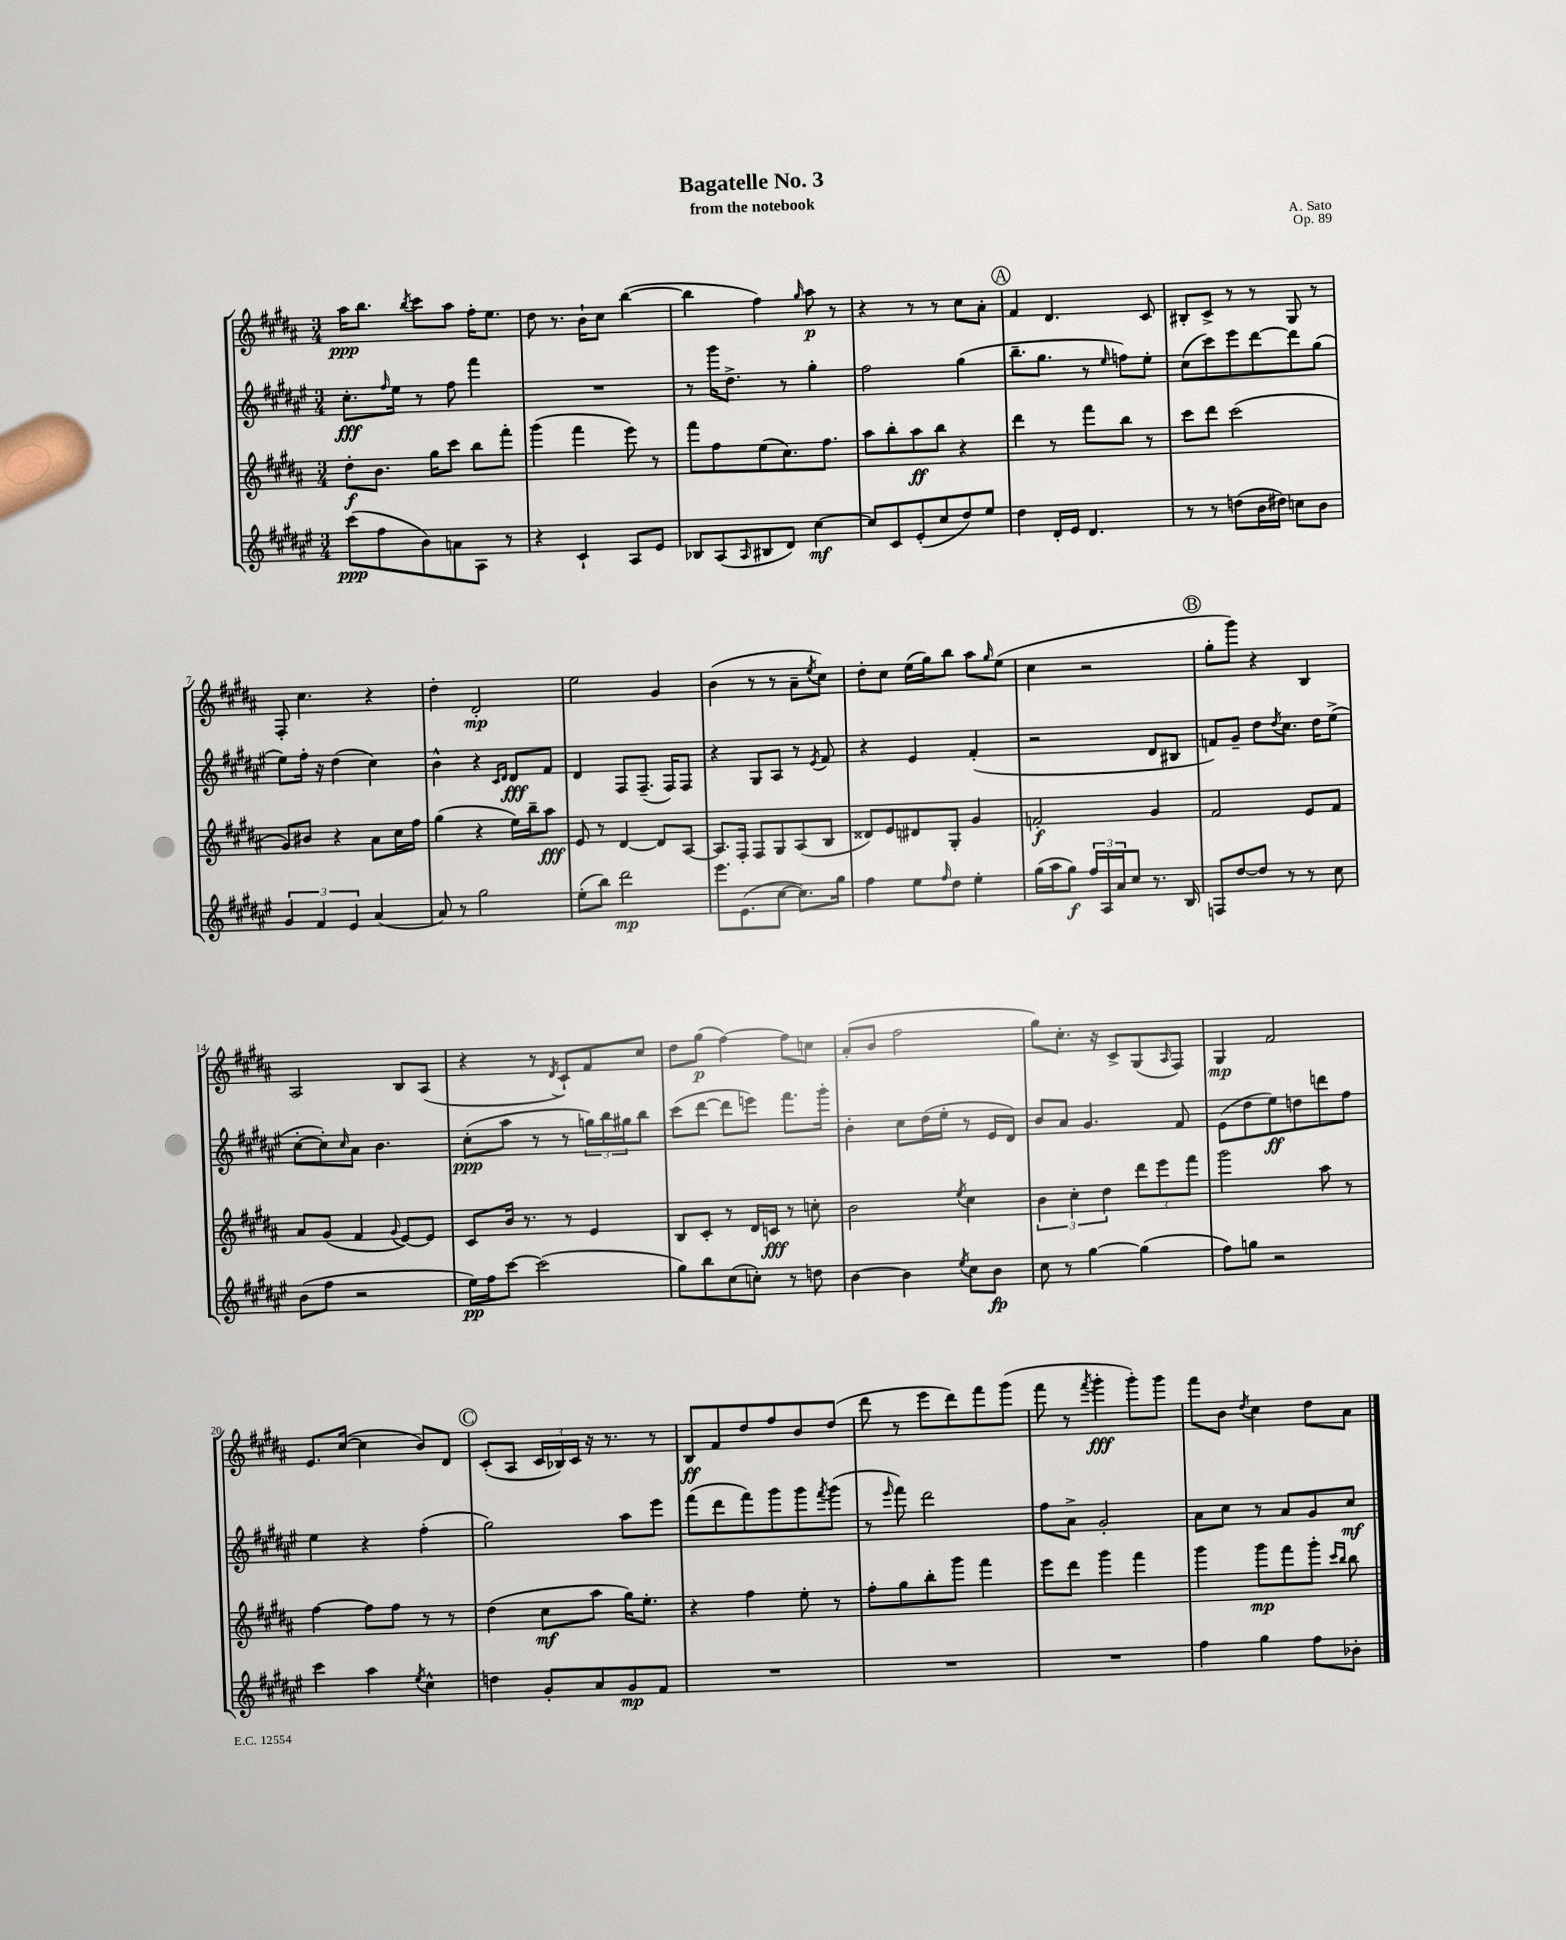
\header { title = "Bagatelle No. 3" composer = "A. Sato" subtitle = "from the notebook" opus = "Op. 89" }
<<
\new StaffGroup <<
\new Staff = "s0" {
    \clef treble \key b \major \numericTimeSignature \time 3/4
    ais''16\ppp b''8. \acciaccatura { b''8 } cis'''8 ais''8 fis''16-. e''8. |
    dis''8 r8. b'16-! cis''8 b''4~( |
    b''4 fis''4) \grace { gis''16 } ais''8\p r8 |
    r4 r8 r8 cis''8 ais'8-. |
    \mark \markup { \circle "A" } fis'4 dis'4. cis'8 |
    bis8-. cis'8-> r8 r8 gis8 r8 |
    fis8-. cis''4. r4 |
    dis''4-. dis'2-.\mp |
    e''2 gis'4 |
    b'4( r8 r8 ais'8-- \acciaccatura { e''8 } cis''8) |
    dis''8-. cis''8 e''16( gis''16) b''8 ais''8 \grace { gis''16 } e''8( |
    cis''4 r2 |
    \mark \markup { \circle "B" } gis''8-. gis'''8) r4 b4 |
    ais2 b8 ais8( |
    r4 r8 \acciaccatura { dis'8 } cis'8-!) fis'8 cis''8 |
    dis''8 gis''8\p( fis''4~) fis''8 c''8 |
    ais'8-.( b'8 fis''2 |
    gis''8) cis''8.-. r16 cis'8-> gis8( \grace { ais16 } fis8) |
    gis4\mp fis'2 |
    e'8. cis''16~( cis''4 b'8) dis'8 |
    \mark \markup { \circle "C" } cis'8-.( ais8 \tuplet 3/2 { cis'16 bes16) cis'16 } r16 r8. r8 |
    b8\ff fis'8 dis''8 fis''8 b'8 dis''8( |
    dis'''8 r8 e'''8 dis'''8) fis'''8 gis'''8( |
    fis'''8 r8 \acciaccatura { fis'''8 } gis'''4-.\fff gis'''8-.) gis'''8 |
    fis'''8 b'8 \acciaccatura { dis''8 } cis''4 dis''8 ais'8 \bar "|." |
}
\new Staff = "s1" {
    \clef treble \key fis \major \numericTimeSignature \time 3/4
    cis''8.-.\fff \grace { fis''16 } eis''16 r8 fis''8 fis'''4 |
    R2. |
    r8 gis'''16 dis''8.-> r8 gis''4-. |
    fis''2 gis''4( |
    \mark \markup { \circle "A" } b''8.-- gis''8. r8 \grace { eis''16 } f''8) eis''8-. |
    cis''8( cis'''8) eis'''8 dis'''8~ dis'''8 gis''8( |
    eis''8) fis''16-. r16 dis''4( cis''4) |
    b'4-^ r4 \grace { cis'16 dis'16 } dis'8\fff fis'8 |
    dis'4 fis8 fis8.--( fis16) fis8 |
    r4 gis8 ais8 r8 \acciaccatura { eis'8 } fis'8 |
    r4 eis'4 fis'4-.( |
    r2 dis'8 bis8 |
    \mark \markup { \circle "B" } f'8) gis'8-- dis''8 \acciaccatura { dis''8 } cis''8. dis''16 eis''8->( |
    cis''8~-. cis''8-.) \grace { cis''16 } ais'8 b'4. |
    cis''8-.\ppp( ais''8 r8 r8 \tuplet 3/2 { g''16) b''16 gis''16 } b''8 |
    cis'''8( dis'''8~ dis'''8 e'''8) fis'''8. gis'''16-. |
    b'4-. cis''8 dis''16( eis''16-. r8 eis'16 dis'16) |
    b'8 ais'8 gis'4. fis'8 |
    eis'8( dis''8 eis''8\ff) d''8 d'''8 fis''8 |
    eis''4 r4 fis''4-.( |
    \mark \markup { \circle "C" } gis''2) ais''8 eis'''8 |
    fis'''8( dis'''8 fis'''8) gis'''8 gis'''8 \acciaccatura { fis'''8 } gis'''8( |
    r8 \grace { eis'''16 } fis'''8) dis'''2 |
    fis''8 ais'8-> gis'2-. |
    ais'8 cis''8 r8 ais'8 gis'8 cis''8\mf \bar "|." |
}
\new Staff = "s2" {
    \clef treble \key b \major \numericTimeSignature \time 3/4
    dis''8-.\f b'8. gis''16 cis'''8 b''8 fis'''8-. |
    gis'''4( fis'''4 e'''8) r8 |
    fis'''8 fis''8 e''8( cis''8.) fis''8. |
    ais''8 b''8-. ais''8\ff b''8 r4 |
    \mark \markup { \circle "A" } dis'''4 r8 fis'''8 b''8 r8 |
    cis'''8 dis'''8 cis'''2( |
    gis'8) bis'8 r4 ais'8 cis''16 fis''16 |
    gis''4( r4 e''16) b''16-- ais''8\fff |
    e'8 r8 dis'4~ dis'8 ais8~ |
    ais8. fis16-. fis8 gis8 ais8( b8 |
    disis'8) e'8 dis'8 gis8-. gis'4 |
    f'2-.\f gis'4 |
    \mark \markup { \circle "B" } fis'2 e'8 fis'8 |
    ais'8 gis'8( fis'4 \appoggiatura { gis'8 } e'8~) e'8 |
    cis'8 b'16 r8. r8 e'4 |
    b8 cis'8-. r8 dis'16 c'16\fff r8 c''8-. |
    b'2 \acciaccatura { e''8 } cis''4 |
    \tuplet 3/2 { b'4 cis''4-. dis''4 } \tuplet 3/2 { dis'''8 e'''8 fis'''8 } |
    gis'''2 ais''8 r8 |
    fis''4~ fis''8 fis''8 r8 r8 |
    \mark \markup { \circle "C" } dis''4( cis''8\mf ais''8 gis''16) e''8.-. |
    r4 fis''4 e''8-. r8 |
    fis''8-. gis''8 b''8-. gis'''8 fis'''4 |
    e'''8 dis'''8 gis'''4 fis'''4 |
    gis'''4 gis'''8\mp fis'''8 gis'''8-. \grace { cis'''16 b''16 } b''8 \bar "|." |
}
\new Staff = "s3" {
    \clef treble \key fis \major \numericTimeSignature \time 3/4
    cis'''8\ppp( fis''8 b'8) a'8 ais8 r8 |
    r4 cis'4-! ais8 eis'8 |
    bes8 ais8( \grace { ais16 } bis8 dis'8) cis''4~\mf |
    cis''8 cis'8 eis'8-.( cis''8 dis''8) eis''8 |
    \mark \markup { \circle "A" } dis''4 dis'16-. eis'16 dis'4. |
    r8 r8 d''8( b'16 dis''16) c''8 b'8 |
    \tuplet 3/2 { gis'4 fis'4 eis'4 } ais'4( |
    ais'8) r8 gis''2 |
    eis''8-.( b''8) dis'''2\mp |
    eis'''8. eis'8.( cis''8~ cis''8.) gis''16 |
    fis''4 eis''8 \grace { fis''16 } dis''8 eis''4-. |
    gis''16( ais''16 gis''8\f) \tuplet 3/2 { fis''16 ais16 ais'16 } cis''8 r8. b16 |
    \mark \markup { \circle "B" } f8 dis''8~ dis''8 r8 r8 cis''8 |
    b'8( fis''8 r2 |
    eis''16\pp) fis''16 cis'''8~ cis'''2( |
    gis''8) b''8 cis''8( c''8-.) r8 d''8 |
    b'4~ b'4 \acciaccatura { eis''8 } cis''8 b'8\fp |
    cis''8 r8 gis''4~ gis''4( |
    fis''8) g''8 r2 |
    cis'''4 ais''4 \acciaccatura { eis''8 } cis''4-^ |
    \mark \markup { \circle "C" } d''4 gis'8-. ais'8 gis'8\mp fis'8 |
    R2. |
    R2. |
    R2. |
    fis''4 gis''4 fis''8 bes'8-. \bar "|." |
}
>>
>>
